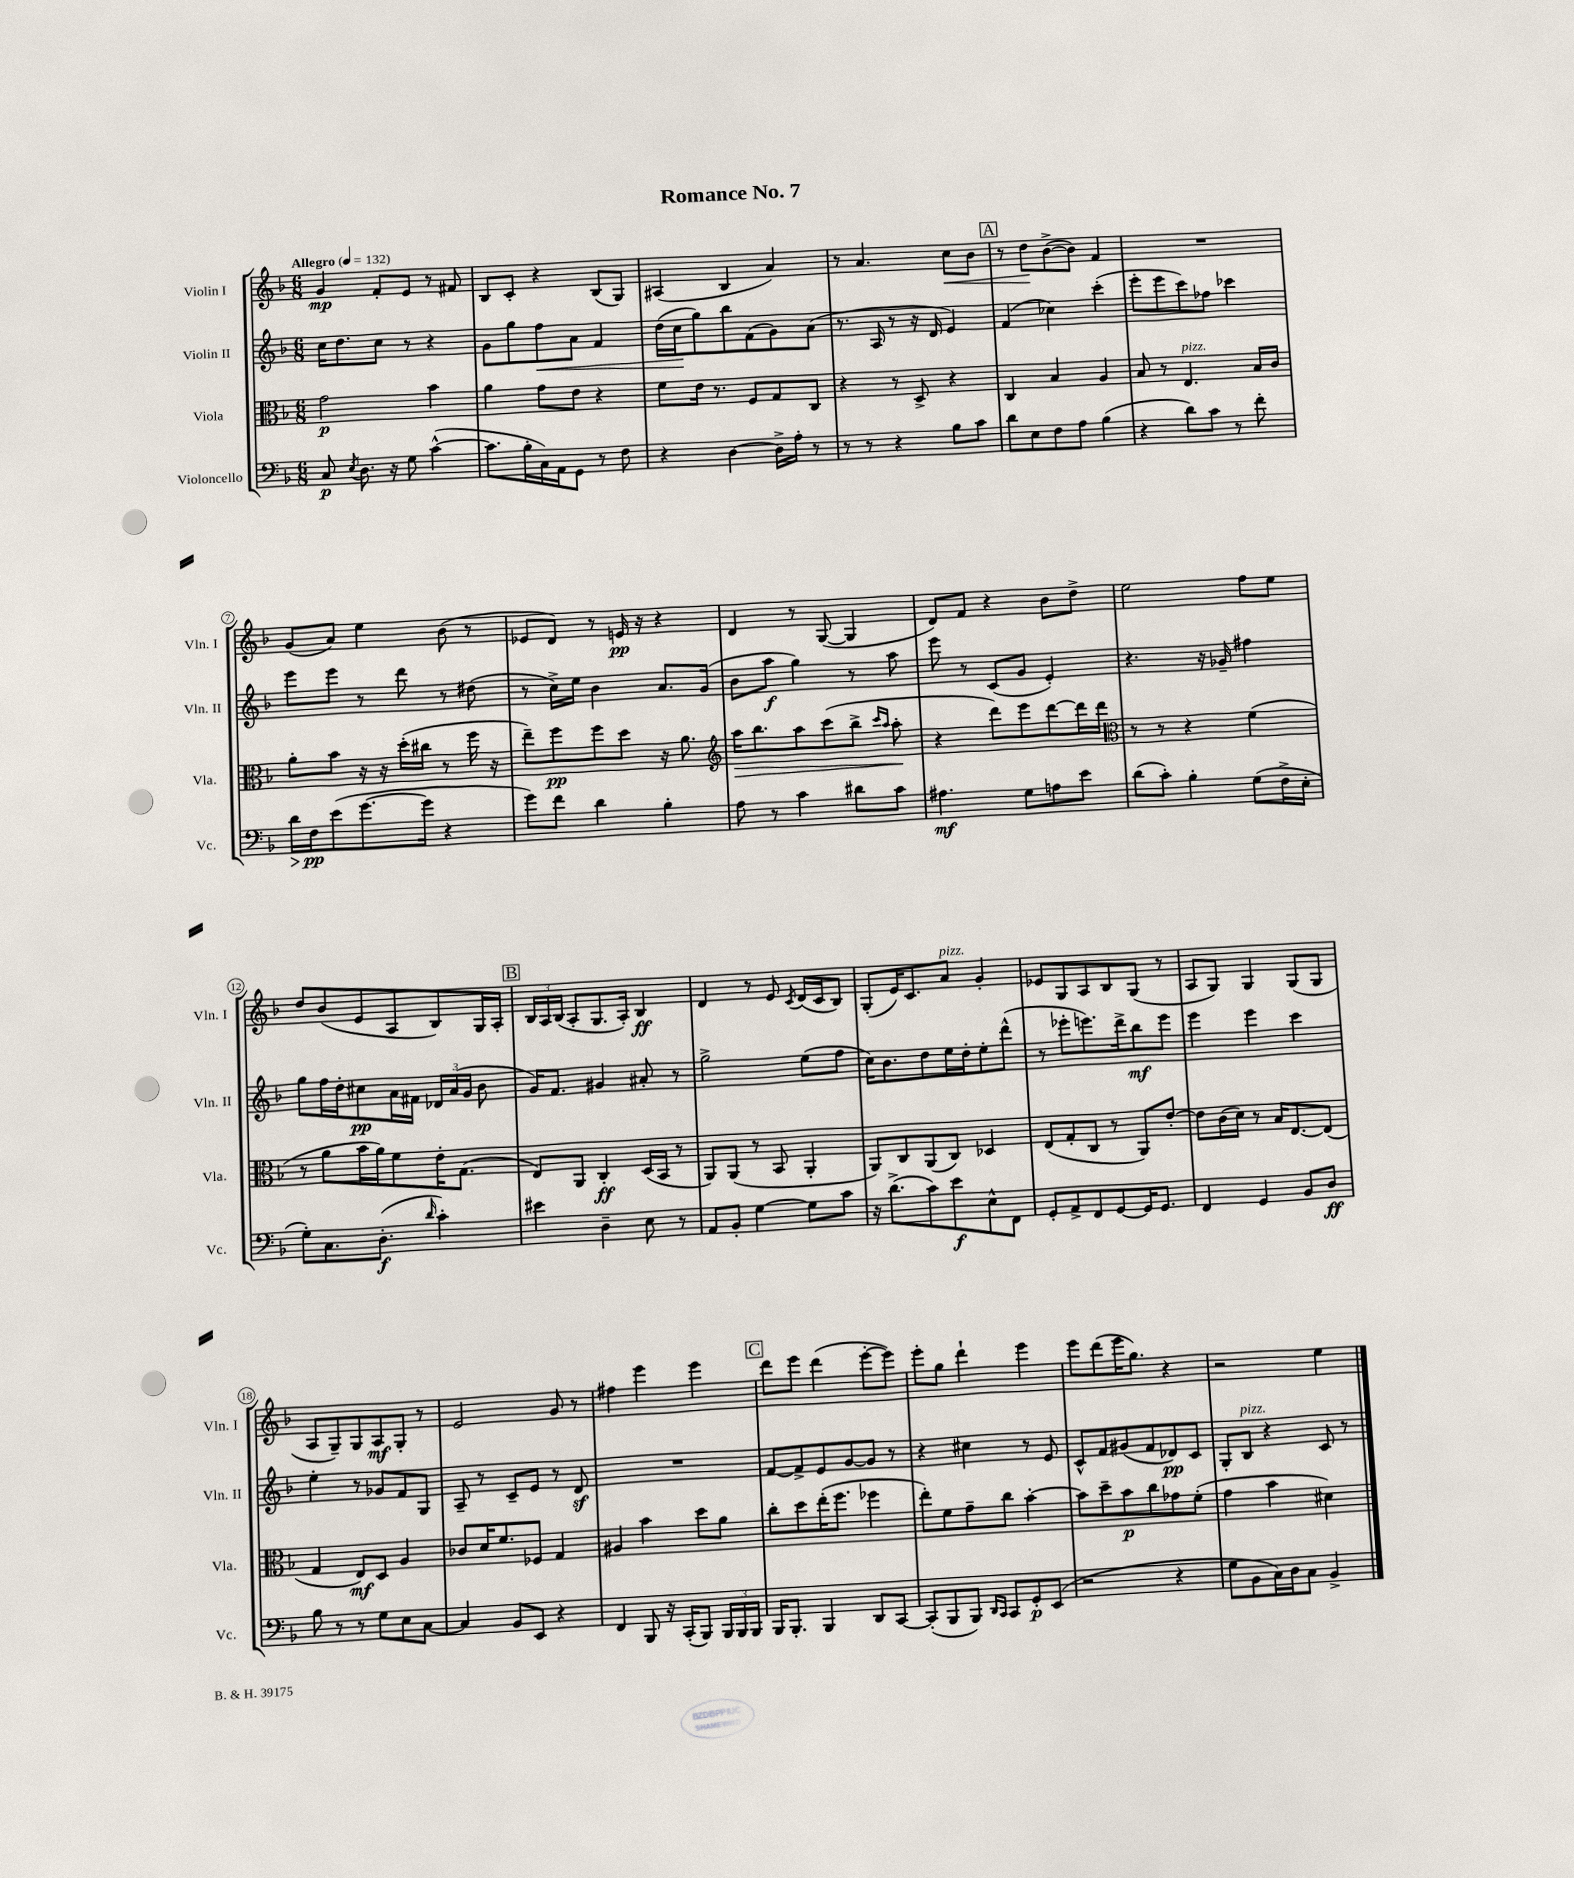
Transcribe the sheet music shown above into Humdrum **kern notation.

**kern	**dynam	**kern	**dynam	**kern	**dynam	**kern	**dynam
*part4	*part4	*part3	*part3	*part2	*part2	*part1	*part1
*staff4	*staff4	*staff3	*staff3	*staff2	*staff2	*staff1	*staff1
*I"Violoncello	*	*I"Viola	*	*I"Violin II	*	*I"Violin I	*
*I'Vc.	*	*I'Vla.	*	*I'Vln. II	*	*I'Vln. I	*
*clefF4	*	*clefC3	*	*clefG2	*	*clefG2	*
*k[b-]	*	*k[b-]	*	*k[b-]	*	*k[b-]	*
*M6/8	*	*M6/8	*	*M6/8	*	*M6/8	*
*MM132	*	*MM132	*	*MM132	*	*MM132	*
=1	=1	=1	=1	=1	=1	=1	=1
!	!	!	!	!	!	!LO:TX:a:B:t=Allegro	!
8C/	p	2g\	p	16cc\KL	.	4g/	mp
.	.	.	.	8.dd\	.	.	.
8qE/	.	.	.	.	.	.	.
8.D\	.	.	.	.	.	.	.
.	.	.	.	8cc\J	.	8f'/L	.
16r	.	.	.	.	.	.	.
8G\	.	.	.	8r	.	8e/J	.
([4c^^\	.	4b-\	.	4r	.	8r	.
.	.	.	.	.	.	8f#X/	.
=2	=2	=2	=2	=2	=2	=2	=2
8.c\L]	.	4a\	.	8g\L	.	8B-/L	.
.	.	.	.	8gg\	.	8c'/J	.
16B-'\L	.	.	.	.	.	.	.
!	!	!	!	!	!LO:HP:b	!	!
16C\)	.	8g\L	.	8ff\	<	4r	.
16AA\J	.	.	.	.	.	.	.
8GG\J	.	8e\J	.	8a\J	.	.	.
8r	.	4r	.	4f/	.	(8B-/L	.
8F\	.	.	.	.	.	8G/J)	.
=3	=3	=3	=3	=3	=3	=3	=3
4r	.	8f\L	.	(16dd\LL	.	(4A#X/	.
.	.	.	.	16cc\J	.	.	.
.	.	16e\Jk	.	8gg\)	[	.	.
.	.	8.r	.	.	.	.	.
[4D\	.	.	.	8bb-\	.	4B-/	.
.	.	8F/L	.	(8f\	.	.	.
16D^\LL]	.	8G/	.	8g\)	.	4a/)	.
16A'\JJ	.	.	.	.	.	.	.
8r	.	8C/J	.	(8a\J	.	.	.
=4	=4	=4	=4	=4	=4	=4	=4
8r	.	4r	.	8.r	.	8r	.
8r	.	.	.	.	.	4.a/	.
.	.	.	.	16A/	.	.	.
4r	.	8r	.	8r	.	.	.
.	.	8D^/	.	16r	.	.	.
.	.	.	.	16d/	.	.	.
!	!	!	!	!	!	!	!LO:HP:b
8B-\L	.	4r	.	4e/)	.	8cc\L	<
8c\J	.	.	.	.	.	8b-\J	.
!!LO:REH:place=s1:t=A
=5	=5	=5	=5	=5	=5	=5	=5
8d\L	.	4C/	.	(4f/	.	8r	.
8E\	.	.	.	.	.	8dd\L	.
8F\	.	4B-/	.	4cc-X\)	.	([8b-^\	[
8A\J	.	.	.	.	.	8b-\J])	.
(4B-\	.	4A/	.	(4ccc'\	.	4f/	.
=6	=6	=6	=6	=6	=6	=6	=6
4r	.	8B-/	.	8eee'\L	.	2.r	.
.	.	8r	.	8eee\	.	.	.
!	!	!LO:TX:a:i:t=pizz.	!	!	!	!	!
8d\L)	.	4.E/	.	8ccc\)	.	.	.
8c\J	.	.	.	8ff-X\J	.	.	.
8r	.	.	.	4ccc-X\	.	.	.
8f'\	.	16B-/LL	.	.	.	.	.
.	.	16c/JJ	.	.	.	.	.
!!LO:LB:g=z
=7	=7	=7	=7	=7	=7	=7	=7
!	!LO:HP:b	!	!	!	!	!	!
16d\LL	>	8a'\L	.	8eee\L	.	(8g/L	.
16F\J	pp	.	.	.	.	.	.
(8e\	]	8b-\J	.	8eee\J	.	8a/J)	.
[8.g\	.	16r	.	8r	.	4ee\	.
.	.	16r	.	.	.	.	.
.	.	(16dd'\LL	.	8ddd\	.	.	.
16g\Jk]	.	16cc#X\JJ	.	.	.	.	.
4r	.	8r	.	8r	.	(8b-\	.
.	.	16ff\	.	(8dd#X\	.	8r	.
.	.	16r	.	.	.	.	.
=8	=8	=8	=8	=8	=8	=8	=8
8g\L)	.	8ee~\L)	.	8r	.	8e-X/L	.
8f\J	.	8ff\	pp	16cc^\LL)	.	8d/J)	.
.	.	.	.	16ee\JJ	.	.	.
4d\	.	8ff\	.	4b-\	.	8r	.
.	.	8dd\J	.	.	.	16en/	pp
.	.	.	.	.	.	16r	.
4B-'\	.	16r	.	8.a/L	.	4r	.
.	.	8.a\	.	.	.	.	.
.	.	.	.	(16g/Jk	.	.	.
=9	=9	=9	=9	=9	=9	=9	=9
*	*	*clefG2	*	*	*	*	*
!	!	!	!LO:HP:b	!	!	!	!
8A\	.	16aa\KL	>	8b-\L	.	4d/	.
.	.	8.bb-\	.	.	.	.	.
8r	.	.	.	8aa\J	f	.	.
4c\	.	8aa\	.	4gg\)	.	8r	.
.	.	(8ccc\	.	.	.	([8G/	.
8d#X\L	.	8bb-^\J	.	8r	.	4G/]	.
.	.	16qqccc/LL	.	.	.	.	.
.	.	16qqaa/JJ	.	.	.	.	.
8c\J	.	8aa'\	.	8aa\	.	.	.
.	.	.	]	.	.	.	.
=10	=10	=10	=10	=10	=10	=10	=10
4.A#X\	mf	4r	.	8eee\	.	8d/L)	.
.	.	.	.	8r	.	8f/J	.
.	.	8ddd\L)	.	(8c/L	.	4r	.
8G\L	.	8eee\	.	8g/J	.	.	.
8An\	.	[8ddd\	.	4e'/)	.	8b-\L	.
8e\J	.	16ddd\L]	.	.	.	8dd^\J	.
.	.	16ddd\JJ	.	.	.	.	.
=11	=11	=11	=11	=11	=11	=11	=11
*	*	*clefC3	*	*	*	*	*
(8d\L	.	8r	.	4.r	.	2ee\	.
8c'\J)	.	8r	.	.	.	.	.
4B-'\	.	4r	.	.	.	.	.
.	.	.	.	16r	.	.	.
.	.	.	.	16g-X~/	.	.	.
(8G\L	.	(4f\	.	4ff#X\	.	8ff\L	.
16F^\L	.	.	.	.	.	8ee\J	.
16E'\JJ	.	.	.	.	.	.	.
!!LO:LB:g=z
=12	=12	=12	=12	=12	=12	=12	=12
8G'\L)	.	8r	.	8gg\L	.	8dd/L	.
8.C\	.	8a\L	.	16ff\L	.	(8b-/	.
.	.	.	.	16dd'\J	.	.	.
.	.	16b-\L	.	8cc#X\	pp	8e/	.
(8.D'\J	f	16a\J)	.	.	.	.	.
.	.	8f\	.	16a\L	.	8A/	.
.	.	.	.	16f#X\JJ	.	.	.
16qqd/	.	.	.	.	.	.	.
4c'\)	.	16e'\K	.	24d-X/LL	.	8B-/)	.
.	.	.	.	(24a/	.	.	.
.	.	(8.G\J	.	.	.	.	.
.	.	.	.	24g/JJ	.	.	.
.	.	.	.	8b-\	.	16G/L	.
.	.	.	.	.	.	16A'/JJ	.
!!LO:REH:place=s1:t=B
=13	=13	=13	=13	=13	=13	=13	=13
4e#X\	.	8E/L)	.	16g/KL)	.	24B-/LL	.
.	.	.	.	.	.	24A/	.
.	.	.	.	8.f/J	.	.	.
.	.	.	.	.	.	(24B-/JJ	.
.	.	8AA/J	.	.	.	8A'/L	.
4D~\	.	4C'/	ff	4g#X/	.	8.G/	.
.	.	.	.	.	.	16A'/Jk)	.
8E\	.	(16D/LL	.	8a#X'/	.	4B-/	ff
.	.	16BB-/JJ	.	.	.	.	.
8r	.	8r	.	8r	.	.	.
=14	=14	=14	=14	=14	=14	=14	=14
8AA/L	.	8AA/L)	.	2gg^\	.	4d/	.
8BB-'/J	.	(8AA/J	.	.	.	.	.
[4G\	.	8r	.	.	.	8r	.
.	.	8BB-/	.	.	.	8e/	.
.	.	.	.	.	.	8qc/	.
8G\L]	.	4AA'/	.	(8ee\L	.	(16d/LL	.
.	.	.	.	.	.	16c/J	.
8c\J	.	.	.	8ff\J	.	8B-/J)	.
=15	=15	=15	=15	=15	=15	=15	=15
16r	.	8AA/L)	.	16cc\KL)	.	(8G'/L	.
(8.d^\L	.	.	.	8.b-\	.	.	.
.	.	8C/	.	.	.	16e/K)	.
.	.	.	.	.	.	8.c/	.
8c\)	.	(8AA/	.	8dd\	.	.	.
!	!	!	!	!	!	!LO:TX:a:i:t=pizz.	!
8e\	f	8C/J)	.	16ee\L	.	8a/J	.
.	.	.	.	16dd'\J	.	.	.
8E^^\	.	4D-X/	.	8ee'\	.	4g'/	.
8FF\J	.	.	.	(8ddd^^\J	.	.	.
=16	=16	=16	=16	=16	=16	=16	=16
8GG'/L	.	(8E/L	.	8r	.	8e-X/L	.
8AA^/	.	8G'/	.	8eee-X'\L	.	8G/	.
8FF/	.	8C/J	.	8.eeen\)	.	8A/	.
[8GG/	.	8r	.	.	.	8B-/	.
.	.	.	.	16ddd^\k	.	.	.
16GG/K]	.	8AA/L)	.	8bb-\	mf	(8G/J	.
8.GG/J	.	.	.	.	.	.	.
.	.	[8e'/J	.	8eee\J	.	8r	.
=17	=17	=17	=17	=17	=17	=17	=17
4FF/	.	8e\L]	.	4eee\	.	8A/L	.
.	.	(16c\L	.	.	.	8G/J)	.
.	.	16d\JJ)	.	.	.	.	.
4GG/	.	8r	.	4eee\	.	4G/	.
.	.	16B-/KL	.	.	.	.	.
.	.	[8.E/	.	.	.	.	.
8BB-/L	.	.	.	4ccc\	.	(8G/L	.
8D/J	ff	(8E/J]	.	.	.	8G/J	.
!!LO:LB:g=z
=18	=18	=18	=18	=18	=18	=18	=18
8B-\	.	4G/	.	4ee'\	.	8A/L	.
8r	.	.	.	.	.	8G~/)	.
8r	.	8E/L)	mf	8r	.	8G/	.
8G\L	.	8D/J	.	8g-X/L	.	8A/	mf
8E\	.	4A/	.	8f/	.	8G'/J	.
[8C\J	.	.	.	8G/J	.	8r	.
=19	=19	=19	=19	=19	=19	=19	=19
4C/]	.	8c-X/L	.	8A~/	.	2e/	.
.	.	16d/K	.	8r	.	.	.
.	.	8.f/	.	.	.	.	.
8BB-/L	.	.	.	8c~/L	.	.	.
8EE/J	.	8F-X/J	.	8e/J	.	.	.
4r	.	4G/	.	8r	.	8g/	.
.	.	.	.	8dz/	.	8r	.
=20	=20	=20	=20	=20	=20	=20	=20
4FF/	.	4A#X/	.	2.r	.	4ff#X\	.
8BBB-/	.	4b-\	.	.	.	4eee\	.
16r	.	.	.	.	.	.	.
(16CC'/KL	.	.	.	.	.	.	.
8BBB-/J)	.	8dd\L	.	.	.	4eee\	.
24BBB-/LL	.	8a\J	.	.	.	.	.
24BBB-/	.	.	.	.	.	.	.
24BBB-/JJ	.	.	.	.	.	.	.
!!LO:REH:place=s1:t=C
=21	=21	=21	=21	=21	=21	=21	=21
16BBB-/KL	.	8cc'\L	.	[8f/L	.	8ddd\L	.
8.BBB-'/J	.	.	.	.	.	.	.
.	.	8dd\	.	8f^/]	.	8eee\J	.
4BBB-/	.	(16ee'\K	.	8e/	.	(4ddd\	.
.	.	8.ff\J	.	.	.	.	.
.	.	.	.	[8g/	.	.	.
8DD/L	.	4ff-X\	.	8g/J]	.	[8eee'\L	.
[8CC/J	.	.	.	8r	.	8eee\J])	.
=22	=22	=22	=22	=22	=22	=22	=22
(8CC'/L]	.	8ee'\L)	.	4r	.	8eee'\L	.
8BBB-/	.	8f\	.	.	.	8gg\J	.
8BBB-/J)	.	8g~\	.	4cc#X\	.	4ddd`\	.
16qqDD/LL	.	.	.	.	.	.	.
16qqCC/JJ	.	.	.	.	.	.	.
8CC/L	.	8cc\J	.	.	.	.	.
8GG'/	p	[4b-'\	.	8r	.	4eee\	.
(8EE/J	.	.	.	8e/	.	.	.
=23	=23	=23	=23	=23	=23	=23	=23
2r	.	8b-\L]	.	8c^^/L	.	8eee\L	.
.	.	8dd~\	.	8f/	.	(8ddd\	.
.	.	8b-\	p	(8g#X/	.	16eee\K	.
.	.	.	.	.	.	8.gg\J)	.
.	.	8cc\	.	8f/	.	.	.
4r	.	8g-X\	.	8d-X/)	pp	4r	.
.	.	(8f'\J	.	8c/J	.	.	.
=24	=24	=24	=24	=24	=24	=24	=24
8G\L	.	4g\	.	8G'/L	.	2r	.
!	!	!	!	!LO:TX:a:i:t=pizz.	!	!	!
8BB-\	.	.	.	8B-/J	.	.	.
16C\L)	.	4b-\	.	4r	.	.	.
16D\J	.	.	.	.	.	.	.
8C\J	.	.	.	.	.	.	.
4BB-^/	.	4d#X\)	.	8c/	.	4ee\	.
.	.	.	.	8r	.	.	.
==	==	==	==	==	==	==	==
*-	*-	*-	*-	*-	*-	*-	*-
